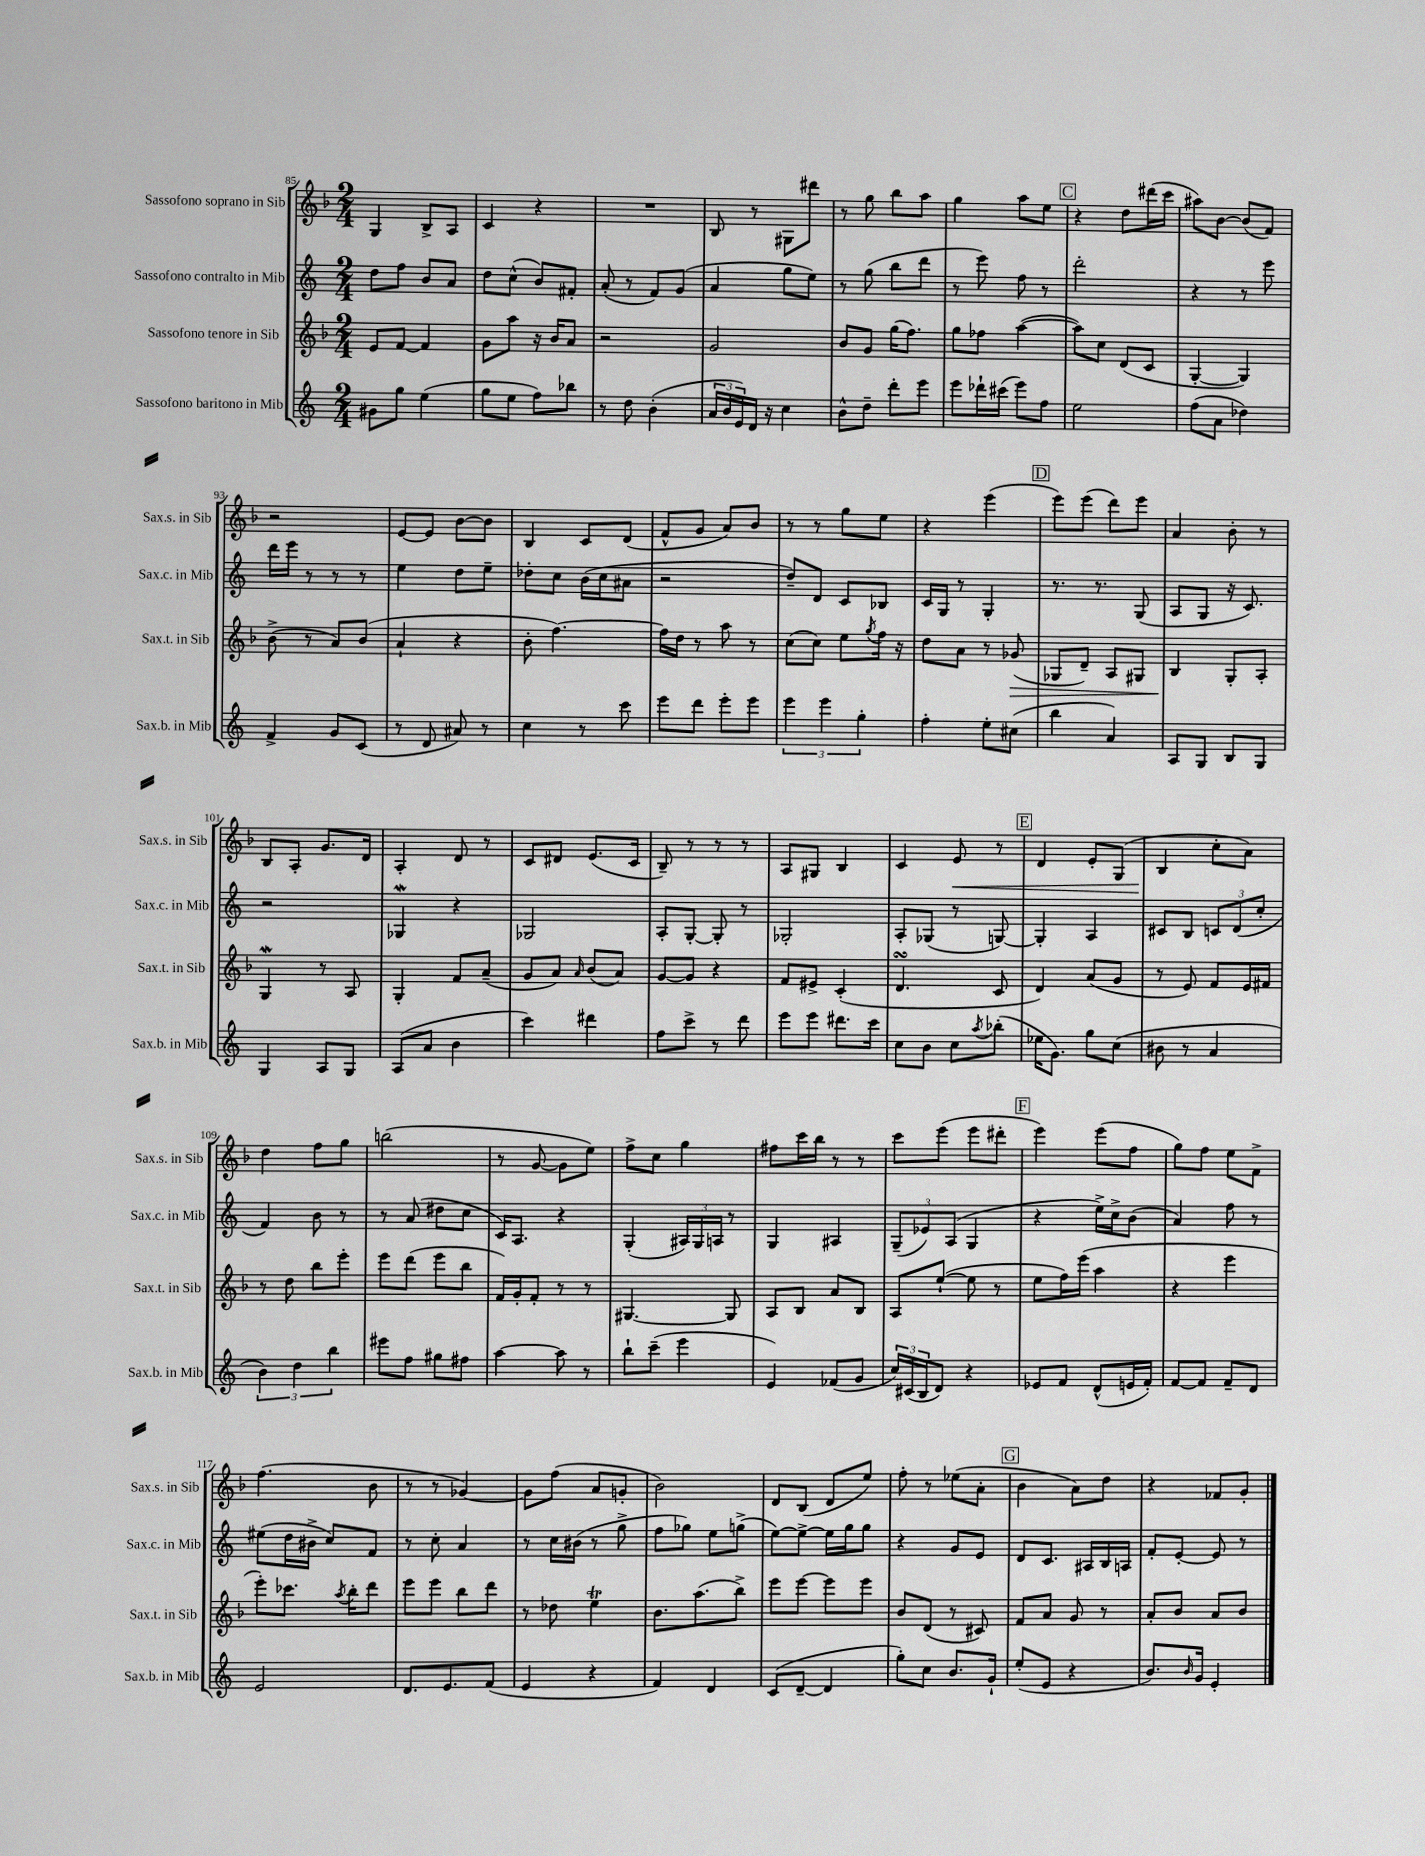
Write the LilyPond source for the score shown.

<<
\new StaffGroup <<
\new Staff = "s0" \with { instrumentName = "Sassofono soprano in Sib" shortInstrumentName = "Sax.s. in Sib" } {
    \clef treble \key f \major \numericTimeSignature \time 2/4
    g4 bes8-> a8 |
    c'4 r4 |
    R2 |
    bes8 r8 gis8 dis'''8 |
    r8 g''8 bes''8 a''8 |
    g''4 a''8 e''8 |
    \mark \markup { \box "C" } r4 d''8 dis'''16( c'''16 |
    ais''8) bes'8~ bes'8( f'8) |
    r2 |
    e'8~ e'8 bes'8~ bes'8 |
    bes4 c'8 d'8( |
    f'8-^ g'8 a'8) bes'8 |
    r8 r8 g''8 e''8 |
    r4 e'''4( |
    \mark \markup { \box "D" } e'''8) e'''8( d'''8) e'''8 |
    a'4 bes'8-. r8 |
    bes8 a8-. g'8. d'16 |
    a4-. d'8 r8 |
    c'8 dis'8 e'8.( c'16 |
    bes8--) r8 r8 r8 |
    a8 gis8 bes4 |
    c'4 e'8\< r8 |
    \mark \markup { \box "E" } d'4 e'8-. g8( |
    bes4\! c''8-. a'8) |
    d''4 f''8 g''8 |
    b''2( |
    r8 g'8~ g'8 e''8) |
    f''8-> c''8 g''4 |
    fis''8 c'''16 bes''16 r8 r8 |
    c'''8 e'''8( e'''8 dis'''8-. |
    \mark \markup { \box "F" } e'''4) e'''8( f''8 |
    g''8) f''8 e''8 f'8-> |
    f''4.( bes'8 |
    r8 r8 ges'4~) |
    ges'8 f''8( a'8 g'8-. |
    bes'2) |
    d'8 bes8( d'8 e''8) |
    f''8-. r8 ees''8( a'8-. |
    \mark \markup { \box "G" } bes'4 a'8) d''8 |
    r4 fes'8 g'8-. \bar "|." |
}
\new Staff = "s1" \with { instrumentName = "Sassofono contralto in Mib" shortInstrumentName = "Sax.c. in Mib" } {
    \clef treble \key c \major \numericTimeSignature \time 2/4
    d''8 f''8 b'8 a'8 |
    d''8 c''8-^( b'8) fis'8-. |
    a'8-.( r8 f'8) g'8( |
    a'4 g''8 e''8) |
    r8 g''8( b''8 d'''8 |
    r8 e'''8) f''8 r8 |
    \mark \markup { \box "C" } d'''2-. |
    r4 r8 e'''8 |
    d'''16 e'''16 r8 r8 r8 |
    e''4 d''8 e''8-- |
    des''8-. c''8 b'16( c''16 ais'8 |
    r2 |
    d''8--) d'8 c'8 bes8 |
    c'16 g16 r8 g4-. |
    \mark \markup { \box "D" } r8. r8. g8( |
    a8 g8 r16 c'8.) |
    r2 |
    ges4\mordent r4 |
    ges2 |
    a8-. g8~-. g8-. r8 |
    ges2-. |
    a8-. ges8( r8 g8~) |
    \mark \markup { \box "E" } g4-. a4 |
    cis'8 b8 \tuplet 3/2 { c'8 d'8( c''8-. } |
    f'4) b'8 r8 |
    r8 a'8( dis''8 c''8 |
    c'16) a8. r4 |
    g4-.( \tuplet 3/2 { ais16) g16 a16 } r8 |
    g4 ais4 |
    \tuplet 3/2 { g8--( ees'8) a8( } g4 |
    \mark \markup { \box "F" } r4 e''16->) c''16-> b'8( |
    a'4) f''8 r8 |
    eis''8( d''16 bis'16-> c''8) f'8 |
    r8 c''8-. a'4 |
    r8 c''16 bis'16( r8 g''8-> |
    f''8 ges''8) e''8 g''8->( |
    e''8~) e''8~-> e''16 g''16 g''8 |
    r4 g'8 e'8 |
    \mark \markup { \box "G" } d'8 c'8. ais16 b16 a16 |
    f'8-. e'8~-. e'8 r8 \bar "|." |
}
\new Staff = "s2" \with { instrumentName = "Sassofono tenore in Sib" shortInstrumentName = "Sax.t. in Sib" } {
    \clef treble \key f \major \numericTimeSignature \time 2/4
    e'8 f'8~ f'4 |
    g'8 a''8 r16 bes'16 a'8 |
    r2 |
    g'2 |
    bes'8 g'8 g''16( f''8.) |
    g''8 fes''8 a''4~( |
    \mark \markup { \box "C" } a''8) c''8 d'8( c'8 |
    g4~-. g4) |
    bes'8->( r8 a'8) bes'8( |
    a'4-! r4 |
    bes'8-. f''4.~) |
    f''16 d''16 r8 a''8 r8 |
    c''8( c''8) e''8 \acciaccatura { g''8 } f''16 r16 |
    d''8 a'8 r8 ges'8\>( |
    \mark \markup { \box "D" } ges8 d'8--) a8 gis8 |
    bes4\! g8-. a8-. |
    g4\mordent r8 a8 |
    g4-. f'8 a'8--( |
    g'8 a'8) \grace { a'16 } bes'8( a'8) |
    g'8~ g'8 r4 |
    f'8 eis'8-> c'4-.( |
    d'4.\turn c'8 |
    \mark \markup { \box "E" } d'4) a'8( g'8 |
    r8 e'8) f'8 e'16 fis'16 |
    r8 d''8 bes''8 e'''8-. |
    e'''8 d'''8( e'''8 bes''8 |
    f'16) g'16-. f'8-. r8 r8 |
    gis4.~ gis8 |
    a8 bes8 a'8 bes8 |
    a8 e''8~-!( e''8 r8 |
    \mark \markup { \box "F" } e''8 f''16) e'''16( a''4 |
    r4 e'''4 |
    e'''8-.) ces'''8. \acciaccatura { a''8 } bes''16-. d'''8 |
    e'''8 e'''8 bes''8 d'''8 |
    r8 des''8 e''4\trill |
    bes'8. a''8.( bes''8->) |
    e'''8 e'''8~ e'''8 e'''8 |
    bes'8 d'8( r8 cis'8) |
    \mark \markup { \box "G" } f'8 a'8 g'8 r8 |
    a'8-. bes'8 a'8 bes'8 \bar "|." |
}
\new Staff = "s3" \with { instrumentName = "Sassofono baritono in Mib" shortInstrumentName = "Sax.b. in Mib" } {
    \clef treble \key c \major \numericTimeSignature \time 2/4
    gis'8 g''8 e''4( |
    g''8 e''8 f''8) bes''8 |
    r8 d''8 b'4-.( |
    \tuplet 3/2 { a'16 b'16 e'16) } d'16 r16 c''4 |
    b'8-^ d''8-- d'''8-. e'''8 |
    e'''8 des'''16-! cis'''16( e'''8) f''8 |
    \mark \markup { \box "C" } e''2 |
    f''8( a'8 des''4) |
    f'4-> g'8 c'8( |
    r8 d'8 ais'8) r8 |
    c''4 r8 c'''8 |
    e'''8 d'''8 e'''8-. e'''8 |
    \tuplet 3/2 { e'''4 e'''4 g''4-. } |
    f''4-. e''8-. cis''8( |
    \mark \markup { \box "D" } b''4 a'4) |
    a8 g8 b8 g8 |
    g4 a8 g8 |
    a8( a'8 b'4 |
    c'''4) dis'''4 |
    f''8 c'''8-> r8 d'''8 |
    e'''8 e'''8 dis'''8. c'''16 |
    c''8 b'8 c''8 \acciaccatura { a''8 } bes''8-.( |
    \mark \markup { \box "E" } ees''16 g'8.) g''8 c''8( |
    bis'8 r8 a'4 |
    \tuplet 3/2 { b'4) d''4 b''4 } |
    eis'''8 f''8 gis''8 fis''8 |
    a''4~ a''8 r8 |
    b''8-! c'''8--( e'''4 |
    e'4) fes'8( g'8 |
    \tuplet 3/2 { c''16) cis'16( b16 } d'8) r4 |
    \mark \markup { \box "F" } ees'8 f'8 d'8-^( e'16 f'16-.) |
    f'8~ f'8 f'8-- d'8 |
    e'2 |
    d'8. e'8. f'8( |
    e'4 r4 |
    f'4) d'4 |
    c'8( d'8~-- d'4 |
    g''8-.) c''8 b'8. g'16-! |
    \mark \markup { \box "G" } e''8-.( e'8 r4 |
    b'8.) \grace { b'16 } g'16 e'4-. \bar "|." |
}
>>
>>
\layout { \context { \Score currentBarNumber = #85 } }
